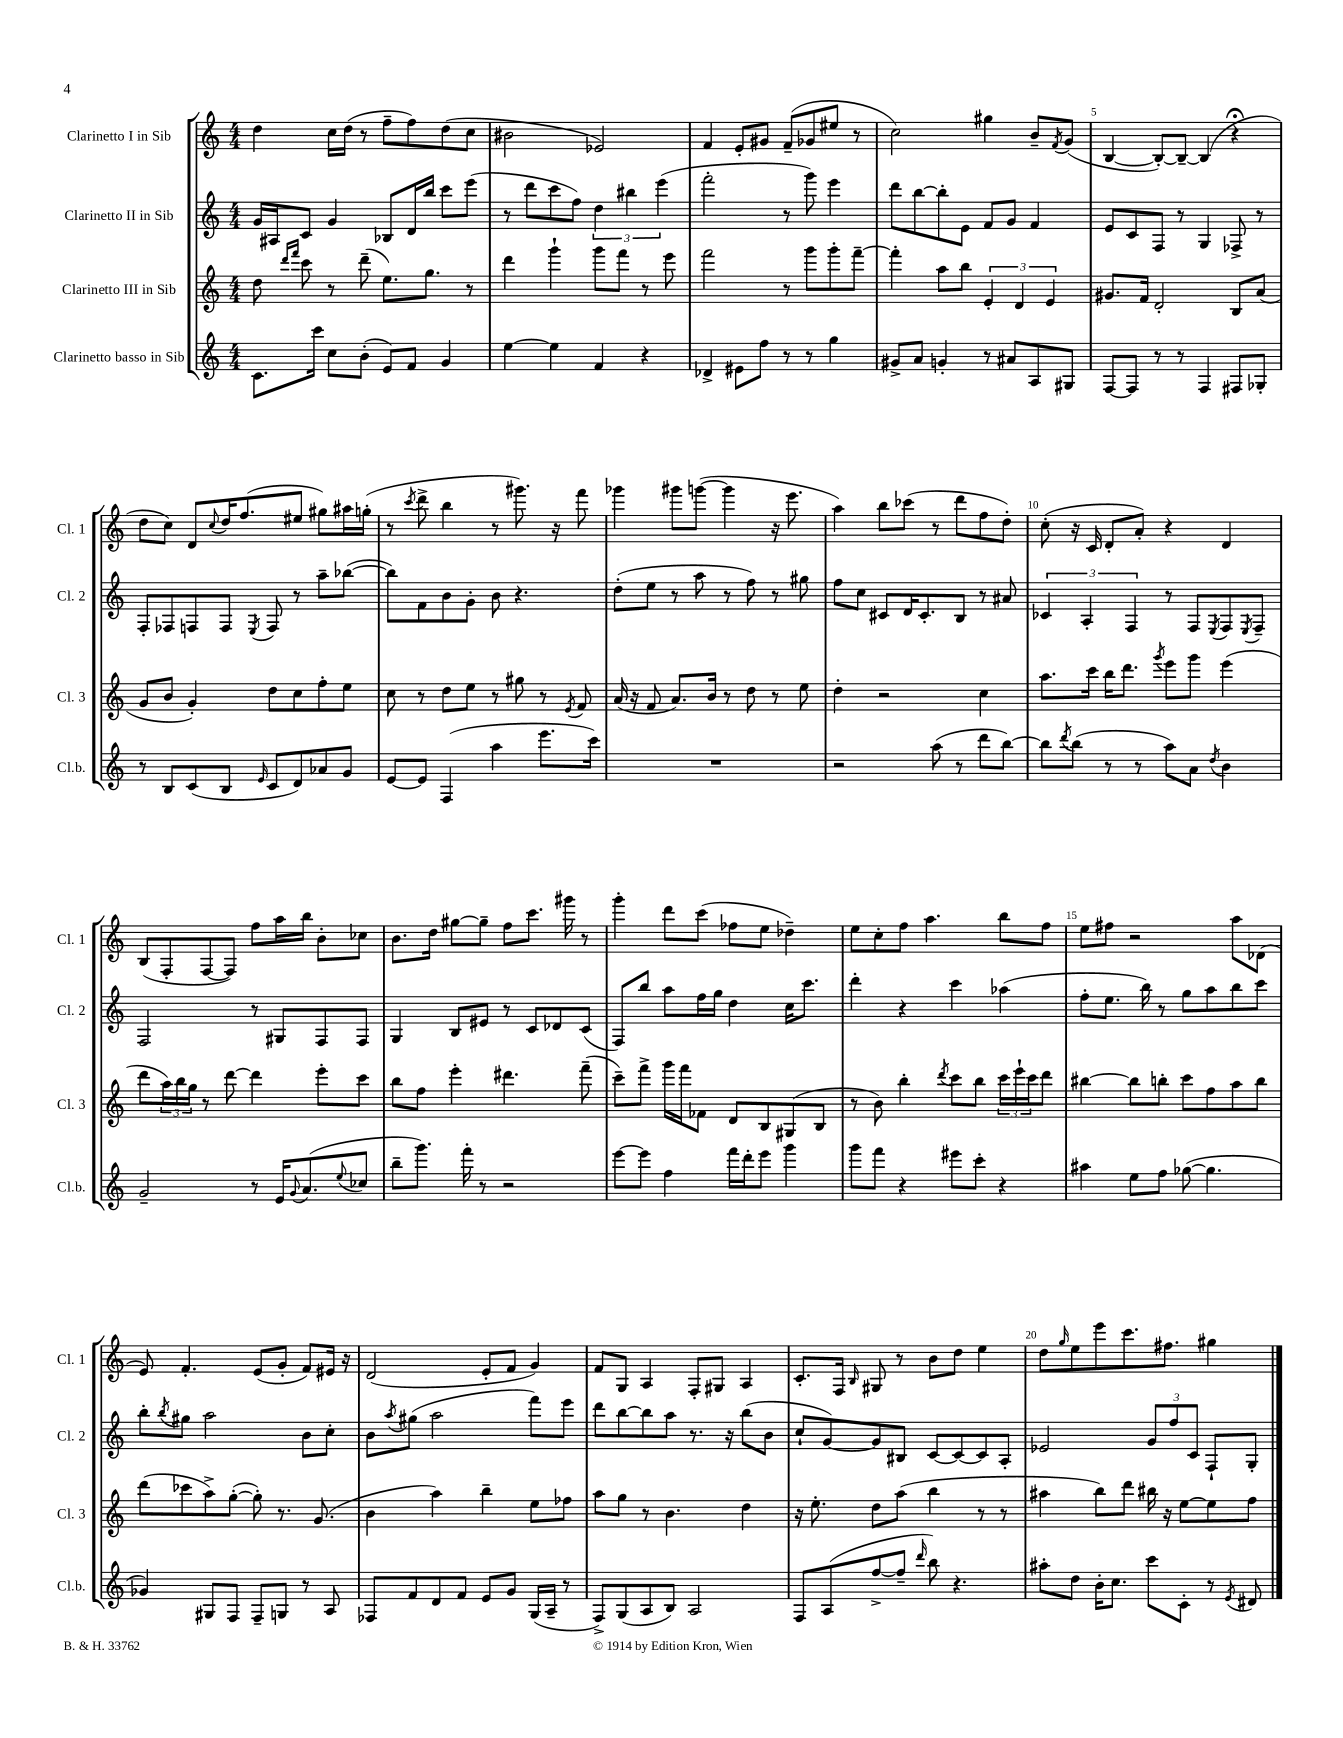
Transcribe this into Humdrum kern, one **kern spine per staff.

**kern	**kern	**kern	**kern
*staff4	*staff3	*staff2	*staff1
*clefG2	*clefG2	*clefG2	*clefG2
*k[]	*k[]	*k[]	*k[]
*M4/4	*M4/4	*M4/4	*M4/4
8.c	8dd	16g	4dd
.	.	16A#	.
.	16qqddd	.	.
.	16qqfff	.	.
.	8ccc	8c	.
16ccc	.	.	.
8cc	8r	4g	16cc
.	.	.	(16dd
(8b'	(8ddd~	.	8r
8e)	8.ee)	8B-	8ff~
8f	.	16d	8ff)
.	8.gg	16bb	.
4g	.	8ccc	(8dd
.	8r	(8eee	8cc
=	=	=	=
[4ee	4ddd	8r	2b#
.	.	8ddd	.
4ee]	4ggg`	8ccc	.
.	.	8ff)	.
4f	8ggg	6dd	2e-)
.	8fff	.	.
.	.	6bb#	.
4r	8r	.	.
.	.	(6eee	.
.	8eee	.	.
=	=	=	=
4d-^	2fff	2fff'	4f
8e#	.	.	8e'
8ff	.	.	8g#
8r	8r	8r	(8f~
8r	8ggg	8ggg)	8g-
4gg	8ggg'	4eee	8ee#
.	[8fff~	.	8r
=	=	=	=
8g#^	4fff']	8ddd	2cc)
8a	.	[8bb	.
4g'	8aa	8bb']	.
.	8bb	8e	.
8r	6e'	8f	4gg#
8a#	.	8g	.
.	6d	.	.
8A	.	4f	8b~
.	6e	.	.
.	.	.	8qf
8G#	.	.	(8g
=	=	=	=
[8F	8.g#	8e	[4B
8F]	.	8c	.
.	16f	.	.
8r	2d'	8F	8B'_)
8r	.	8r	8B~_
4F	.	4G	(4B]
8F#	8B	8F-^	4r;
8G-'	(8a	8r	.
=	=	=	=
8r	8g	8F'	8dd
8B	8b	8F-	8cc)
(8c	4g')	8F	8d
.	.	.	8qqcc
8B	.	8F	16dd
.	.	.	(8.ff
16qqe	.	8qE	.
8c	8dd	8F	.
8d)	8cc	8r	8ee#
8a-	8ff'	8aa~	8gg#)
8g	8ee	([8bb-	16aa#
.	.	.	(16gg'
=	=	=	=
[8e	8cc	8bb-])	8r
.	.	.	8qccc
8e]	8r	8f	8ddd^
(4F	8dd	8b	4bb
.	8ee	8g'	.
4aa	8r	8b	8r
.	8gg#	4.r	8.ggg#)
8.eee	8r	.	.
.	.	.	16r
.	8qe	.	.
.	8f	.	8fff
16ccc)	.	.	.
=	=	=	=
1r	(16a	(8dd'	4ggg-
.	16r	.	.
.	8f	8ee	.
.	8.a)	8r	8ggg#
.	.	8aa	([8ggg
.	16b	.	.
.	8r	8r	4ggg]
.	8dd	8ff)	.
.	8r	8r	16r
.	.	.	8.eee
.	8ee	8gg#	.
=	=	=	=
2r	4dd'	8ff	4aa)
.	.	8cc	.
.	2r	8c#	8bb
.	.	16d	(8ccc-
.	.	8.c#'	.
(8aa	.	.	8r
8r	.	8B	8ddd
8ddd	4cc	8r	8ff
[8bb)	.	8a#	8dd')
=	=	=	=
8bb]	8.aa	6c-	(8cc'
8qddd	.	.	.
(8bb	.	.	16r
.	.	6A'	.
.	16ccc	.	16c
8r	16bb	.	8d'
.	8.ddd	.	.
.	.	6F	.
8r	.	.	8a')
.	8qggg	.	.
8aa)	8eee	8r	4r
8a	8ggg	8F	.
8qdd	.	8qE	.
4b	(4eee	8F	4d
.	.	8qE	.
.	.	8F~	.
=	=	=	=
2g~	8ddd	2F	(8B
.	24aa)	.	8F'
.	24bb	.	.
.	24gg	.	.
.	8r	.	[8F
.	[8ddd	.	8F])
8r	4ddd]	8r	8ff
16e	.	8G#	16aa
8qqg	.	.	.
(8.a	.	.	16bb
.	8eee'	8F	8b'
8qqee	.	.	.
8cc-	8ccc	8F	8cc-
=	=	=	=
8bb~	8bb	4G	8.b
8.ggg)	8ff	.	.
.	.	.	16dd
.	4eee'	8B	[8gg#
16fff'	.	.	.
8r	.	8e#	8gg#~]
2r	4.ddd#	8r	8ff
.	.	8c	8.ccc
.	.	8d-	.
.	.	.	16ggg#
.	(8fff~	(8c	8r
=	=	=	=
[8eee	8ccc~)	8F)	4ggg'
8eee]	8fff^	8bb	.
4ff	16ggg	8aa	8ddd
.	16fff	.	.
.	8f-	16ff	(8ccc
.	.	16gg	.
16fff	8d	4dd	8ff-
16ddd'	.	.	.
8eee	8B	.	8ee
4ggg	(8G#	16cc	4dd-~)
.	.	8.ccc	.
.	8B	.	.
=	=	=	=
8ggg	8r	4ddd'	8ee
8fff	8b)	.	8cc'
4r	4bb'	4r	8ff
.	.	.	4.aa
.	8qddd	.	.
8eee#	8ccc	4ccc	.
8ccc'	8bb	.	.
4r	24ccc	(4aa-	8bb
.	24eee`	.	.
.	24ccc	.	.
.	8ddd	.	8ff
=	=	=	=
4aa#	[4bb#	8ff'	8ee
.	.	8.ee	8ff#
8ee	8bb#]	.	2r
.	.	16bb)	.
8ff	8bb'	8r	.
([8gg-	8ccc	8gg	.
4.gg-]	8ff	8aa	.
.	8aa	8bb	8aa
.	8bb	8ccc	(8d-
=	=	=	=
4g-)	(8ddd	8bb'	8e)
.	.	8qbb	.
.	8ccc-	8gg#	4.f'
8G#	8aa^)	2aa	.
8F	([8gg'	.	.
8F~	8gg'])	.	(8e
8G	8.r	.	8g'
8r	.	8b	8f)
.	(8.g	.	.
8A	.	8cc'	16e#
.	.	.	16r
=	=	=	=
8F-	4b	8b	(2d
.	.	8qaa	.
8f	.	(8gg#	.
8d	4aa)	2aa	.
8f	.	.	.
8e	4bb~	.	8e'
8g	.	.	8f
(16G	8ee	8fff)	4g)
16A~	.	.	.
8r	8ff-	8eee	.
=	=	=	=
8F^)	8aa	8ddd	8f
(8G	8gg	[8bb	8G
8A	8r	8bb]	4A
8B)	4.b	8aa	.
2A	.	8.r	8F'
.	.	.	8G#
.	.	16r	.
.	4dd	(8bb	4A
.	.	8b	.
=	=	=	=
8F	16r	8cc`	8.c'
.	8.ee'	.	.
(8A	.	[8g)	.
.	.	.	16F
.	.	.	16qqB
[8ff^	8dd	8g]	8G#
8ff~]	(8aa	8B#	8r
16qqddd	.	.	.
8bb)	4bb	[8c	8b
4.r	.	8c_	8dd
.	8r	8c]	4ee
.	8r	8A'	.
=	=	=	=
8aa#'	4aa#	2e-	8dd
.	.	.	16qqgg
8dd	.	.	8ee
16b'	8bb)	.	8eee
8.cc	.	.	.
.	8ddd	.	8.ccc
8ccc	16bb#	12g	.
.	16r	.	8.ff#
.	.	12ff	.
8c'	[8ee	.	.
.	.	12c	.
8r	8ee]	8F`	4gg#
8qe	.	.	.
8d#	8ff	8G'	.
==	==	==	==
*-	*-	*-	*-
